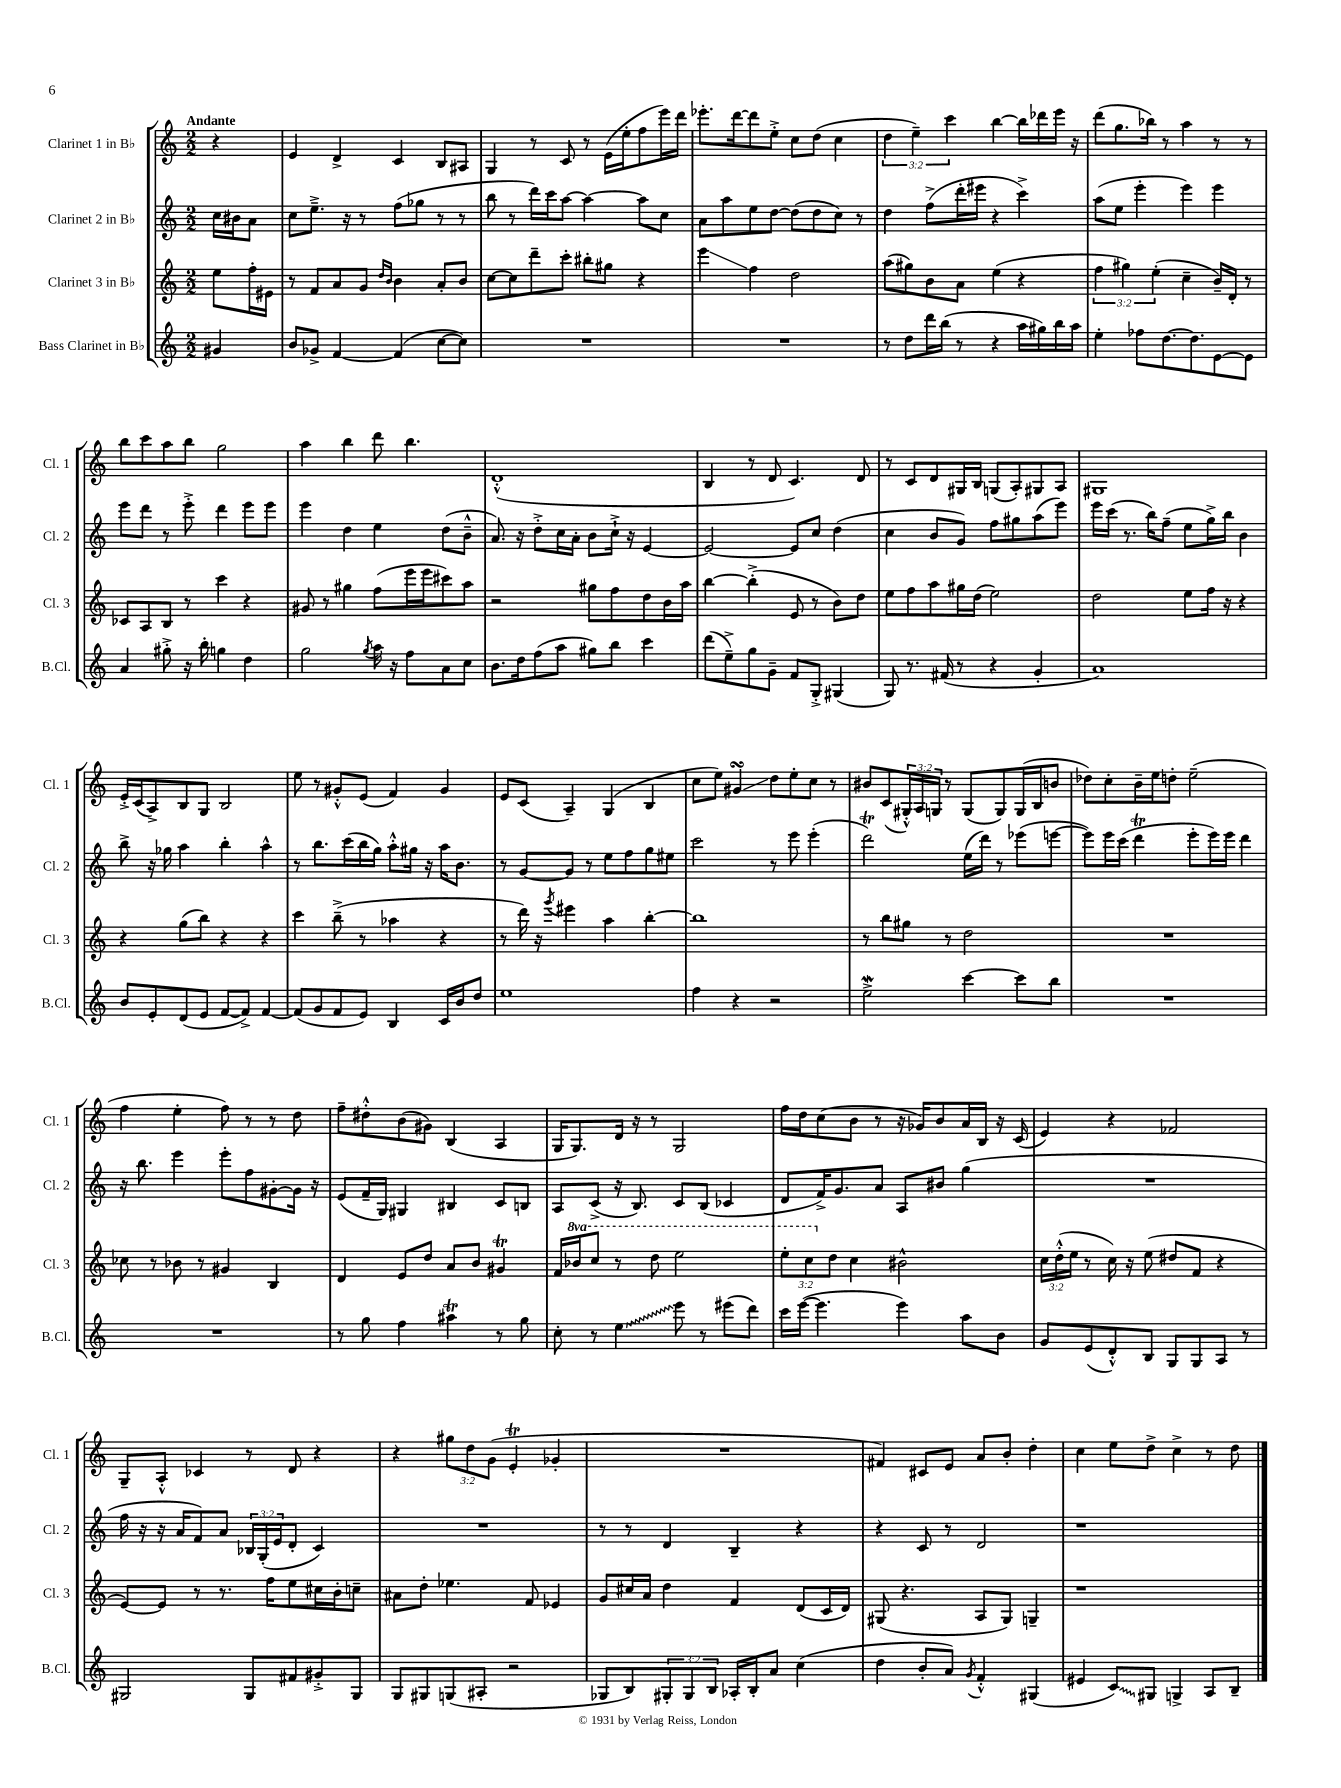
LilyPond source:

<<
\new StaffGroup <<
\new Staff = "s0" \with { instrumentName = "Clarinet 1 in Bb" shortInstrumentName = "Cl. 1" } {
    \clef treble \key c \major \numericTimeSignature \time 2/2 \override Staff.TupletNumber.text = #tuplet-number::calc-fraction-text \partial 4 \tempo "Andante"
    r4 |
    e'4 d'4-> c'4 b8 ais8 |
    g4 r8 c'8 r8 e'16( e''16-. f''8 e'''16) d'''16 |
    ees'''8.-. d'''16~ d'''8 e''8-.-> c''8 d''8( c''4 |
    \tuplet 3/2 { d''4 e''4--) c'''4 } b''4~ b''16 des'''16 e'''16 r16 |
    d'''8( g''8. bes''16) r8 a''4 r8 r8 |
    b''8 c'''8 a''8 b''8 g''2 |
    a''4 b''4 d'''8 b''4. |
    d'1-.-^( |
    b4 r8 d'8 c'4.) d'8 |
    r8 c'8 d'8 gis16 b16 g8( a8-.) gis8 a8 |
    gis1 |
    e'16-.-> c'16( a8->) b8 g8 b2 |
    e''8 r8 gis'8-.-^ e'8( f'4) gis'4 |
    e'8 c'8( a4--) g4( b4 |
    c''8 e''8) gis'4\turn\glissando d''8 e''8-. c''8 r8 |
    bis'8 c'8( \tuplet 3/2 { gis16-.-^) a16 g16 } r8 g8( g8) g16( b16 b'8 |
    des''8) c''8-. b'16-- e''16 d''8-. e''2--( |
    f''4 e''4-. f''8) r8 r8 d''8 |
    f''8-- dis''8-.-^ b'8( gis'8) b4( a4 |
    g16 g8.) d'16 r16 r8 g2 |
    f''16 d''16 c''8( b'8 r8 r16 ges'16) b'8 a'16 b16 r16 c'16( |
    e'4) r4 fes'2 |
    g8-- a8-.-^ ces'4 r8 d'8 r4 |
    r4 \tuplet 3/2 { gis''8 d''8 g'8( } e'4-.\trill ges'4-. |
    R1 |
    fis'4) cis'8 e'8 a'8 b'8-. d''4-. |
    c''4 e''8 d''8-> c''4-> r8 d''8 \bar "|." |
}
\new Staff = "s1" \with { instrumentName = "Clarinet 2 in Bb" shortInstrumentName = "Cl. 2" } {
    \clef treble \key c \major \numericTimeSignature \time 2/2 \override Staff.TupletNumber.text = #tuplet-number::calc-fraction-text \partial 4
    c''16 bis'16 a'8 |
    c''8 e''8.---> r16 r8 f''8( ges''8 r8 r8 |
    b''8 r8 d'''16) c'''16 a''8~ a''4~ a''8 c''8 |
    a'8 a''8 e''8 d''8~ d''8( d''8 c''8) r8 |
    d''4 f''8->( d'''16-. eis'''16 r4 c'''4->) |
    a''8( e''8 e'''4-. e'''4) e'''4 |
    e'''8 d'''8 r8 e'''8-.-> d'''4 e'''8 e'''8 |
    e'''4 d''4 e''4 d''8( b'8---^ |
    a'8.) r16 d''8-.-> c''16 a'16-. b'8 c''16-!-> r16 e'4~ |
    e'2~ e'8 c''8 d''4( |
    c''4 b'8 g'8) f''8 gis''8 a''8( e'''8) |
    e'''16 c'''16( r8. b''16) f''8--( e''8 g''16->) b''16 b'4 |
    b''8-> r16 ges''16 a''4 b''4-. a''4-^ |
    r8 b''8. c'''16( b''16 g''16) a''8-.-^ gis''16 r16 a''16 b'8. |
    r8 g'8~ g'8 r8 e''8 f''8 g''8 eis''8 |
    c'''2 r8 e'''8 e'''4-.( |
    d'''2\trill) e''16( d'''16) r8 ees'''8( e'''8~ |
    e'''8) e'''16 c'''16( d'''4\trill e'''8-. e'''16) e'''16 d'''4 |
    r16 b''8. e'''4 e'''8-. f''8 gis'8~-. gis'16 r16 |
    e'8( f'16-- g16) gis4 bis4 c'8 b8 |
    a8 c'8->( r16 b8.) c'8 b8( ces'4 |
    d'8 f'16->) g'8. a'8 a8 bis'8 g''4( |
    R1 |
    f''16 r16 r16 a'16 f'8) a'8 \tuplet 3/2 { bes16 g16-.( e'16 } d'8-. c'4) |
    R1 |
    r8 r8 d'4 b4-- r4 |
    r4 c'8 r8 d'2 |
    r1 \bar "|." |
}
\new Staff = "s2" \with { instrumentName = "Clarinet 3 in Bb" shortInstrumentName = "Cl. 3" } {
    \clef treble \key c \major \numericTimeSignature \time 2/2 \override Staff.TupletNumber.text = #tuplet-number::calc-fraction-text \set Staff.ottavationMarkups = #ottavation-simple-ordinals \partial 4
    e''8 f''16-. eis'16 |
    r8 f'8 a'8 g'8 \grace { d''16 b'16 } b'4 a'8-. b'8 |
    c''8~ c''8 d'''8-- c'''8-. bis''8-. gis''8 r4 |
    e'''4\glissando f''4 d''2 |
    a''8( gis''8) b'8 a'8 e''4( r4 |
    \tuplet 3/2 { f''4 gis''4) e''4-.( } c''4-- b'16--) d'16-. r8 |
    ces'8 a8 b8 r8 c'''4 r4 |
    gis'8 r8 gis''4 f''8( e'''16 e'''16 cis'''8) a''8 |
    r2 gis''8 f''8 d''8 b'16 a''16 |
    b''4~ b''4-.->( e'8 r8 b'8) d''8 |
    e''8 f''8 a''8 gis''16 d''16( e''2) |
    d''2 e''8 f''16 r16 r4 |
    r4 g''8( b''8) r4 r4 |
    c'''4 b''8--->( r8 aes''4 r4 |
    r8 d'''16) r16 \acciaccatura { g'''8 } eis'''4 a''4 b''4~-. |
    b''1 |
    r8 b''8 gis''8 r8 d''2 |
    R1 |
    ces''8 r8 bes'8 r8 gis'4 b4 |
    d'4 e'8 d''8 a'8 b'8 gis'4\trill |
    f'16 \ottava #1 bes''16 c'''8 r8 d'''8 e'''2 |
    \tuplet 3/2 { e'''8-. c'''8 \ottava #0 d''8 } c''4 bis'2-^ |
    \tuplet 3/2 { c''16 d''16-.-^( e''16 } r8 c''16) r16 e''8( dis''8 f'8 r4 |
    e'8~) e'8 r8 r8. f''16 e''8 cis''16 b'16-. c''8-- |
    ais'8 d''8-. ees''4. f'8 ees'4 |
    g'8 cis''16 a'16 d''4 f'4 d'8( c'16 d'16) |
    gis8( r4. a8 gis8) g4-- |
    r1 \bar "|." |
}
\new Staff = "s3" \with { instrumentName = "Bass Clarinet in Bb" shortInstrumentName = "B.Cl." } {
    \clef treble \key c \major \numericTimeSignature \time 2/2 \override Staff.TupletNumber.text = #tuplet-number::calc-fraction-text \partial 4
    gis'4 |
    b'8 ges'8-> f'4~ f'4( c''8~ c''8) |
    R1 |
    R1 |
    r8 d''8 d'''16 b''16( r8 r4 a''16 gis''16) b''16 a''16 |
    e''4-. fes''8 d''8.~ d''8. e'8~ e'8 |
    a'4 gis''8-.-> r16 b''16-. g''4 d''4 |
    g''2 \acciaccatura { g''8 } a''16 r16 f''8 a'8 c''8 |
    b'8. d''16 f''8( a''8 gis''8) b''8 c'''4 |
    d'''8( e''8--->) g''8 g'8-- f'8 g8-.-> gis4( |
    g8) r8. fis'16( r8 r4 g'4-. |
    a'1) |
    b'8 e'8-. d'8( e'8 f'8~ f'8->) f'4~ |
    f'8( g'8 f'8 e'8) b4 c'16 b'16 d''8 |
    e''1 |
    f''4 r4 r2 |
    e''2->\mordent c'''4~ c'''8 b''8 |
    R1 |
    R1 |
    r8 g''8 f''4 ais''4\trill r8 g''8 |
    c''8-. r8 \once \override Glissando.style = #'zigzag e''4\glissando e'''8 r8 eis'''8( d'''8) |
    c'''16 e'''16~( e'''4. e'''4) a''8 b'8 |
    g'8 e'8( d'8-.-^) b8 g8 g8 a8 r8 |
    gis2 gis8 fis'8 gis'8-.-> gis8 |
    g8 gis8 g8( ais8-. r2 |
    ges8 b8) \tuplet 3/2 { gis8-. gis8 b8 } aes16-. b16-. a'8 c''4( |
    d''4 b'8-. a'8) \acciaccatura { g'8 } f'4-.-^ gis4( |
    eis'4 \once \override Glissando.style = #'zigzag c'8\glissando) gis8 g4-> a8 b8-- \bar "|." |
}
>>
>>
\layout { \context { \Score \remove "Bar_number_engraver" } }
